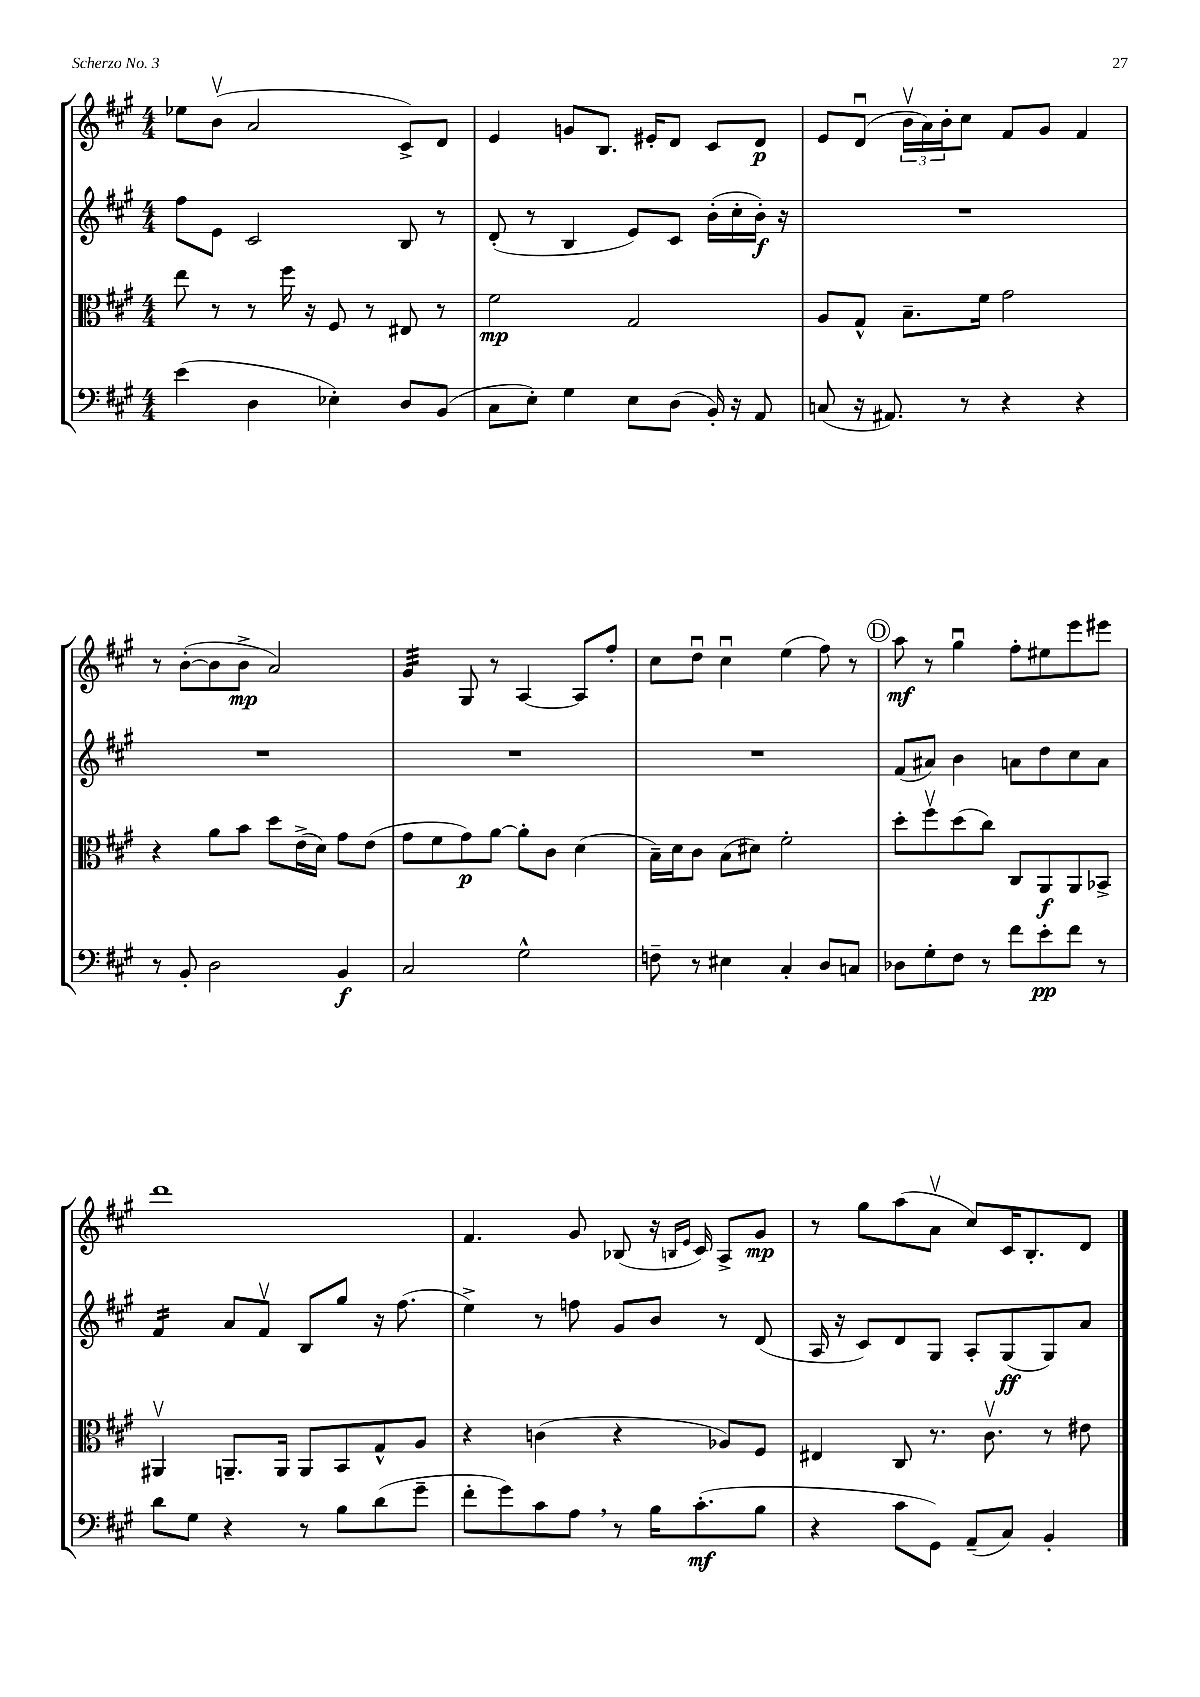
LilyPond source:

<<
\new StaffGroup <<
\new Staff = "s0" {
    \clef treble \key a \major \numericTimeSignature \time 4/4
    ees''8 b'8\upbow( a'2 cis'8->) d'8 |
    e'4 g'8 b8. eis'16-. d'8 cis'8 d'8\p |
    e'8 d'8\downbow( \tuplet 3/2 { b'16\upbow a'16) b'16-. } cis''8 fis'8 gis'8 fis'4 |
    r8 b'8~-.( b'8 b'8->\mp a'2) |
    gis'4:32 gis8 r8 a4~ a8 fis''8-. |
    cis''8 d''8\downbow cis''4\downbow e''4( fis''8) r8 |
    \mark \markup { \circle "D" } a''8\mf r8 gis''4\downbow fis''8-. eis''8 e'''8 eis'''8 |
    d'''1 |
    fis'4. gis'8 bes8( r16 \grace { b16 e'16 } cis'16) a8-> gis'8\mp |
    r8 gis''8 a''8( a'8\upbow cis''8) cis'16 b8.-. d'8 \bar "|." |
}
\new Staff = "s1" {
    \clef treble \key a \major \numericTimeSignature \time 4/4
    fis''8 e'8 cis'2 b8 r8 |
    d'8-.( r8 b4 e'8) cis'8 b'16-.( cis''16-. b'16-.\f) r16 |
    R1 |
    R1 |
    R1 |
    R1 |
    \mark \markup { \circle "D" } fis'8( ais'8) b'4 a'8 d''8 cis''8 a'8 |
    fis'4:16 a'8 fis'8\upbow b8 gis''8 r16 fis''8.( |
    e''4->) r8 f''8 gis'8 b'8 r8 d'8( |
    a16 r16 cis'8) d'8 gis8 a8-. gis8\ff( gis8) a'8 \bar "|." |
}
\new Staff = "s2" {
    \clef alto \key a \major \numericTimeSignature \time 4/4
    e''8 r8 r8 fis''16 r16 fis8 r8 eis8 r8 |
    fis'2\mp gis2 |
    a8 gis8-^ b8.-- fis'16 gis'2 |
    r4 a'8 b'8 d''8 e'16->( d'16) gis'8 e'8( |
    gis'8 fis'8 gis'8\p) a'8~ a'8-. cis'8 d'4( |
    b16--) d'16 cis'8 b8( dis'8) fis'2-. |
    \mark \markup { \circle "D" } d''8-. fis''8\upbow d''8( cis''8) cis8 a,8\f a,8 bes,8-> |
    ais,4\upbow a,8.-- a,16 a,8 b,8 gis8-^ a8 |
    r4 c'4( r4 aes8) fis8 |
    eis4 cis8 r8. cis'8.\upbow r8 eis'8 \bar "|." |
}
\new Staff = "s3" {
    \clef bass \key a \major \numericTimeSignature \time 4/4
    e'4( d4 ees4-.) d8 b,8( |
    cis8 e8-.) gis4 e8 d8( b,16-.) r16 a,8 |
    c8( r16 ais,8.) r8 r4 r4 |
    r8 b,8-. d2 b,4\f |
    cis2 gis2-^ |
    f8-- r8 eis4 cis4-. d8 c8 |
    \mark \markup { \circle "D" } des8 gis8-. fis8 r8 fis'8 e'8-.\pp fis'8 r8 |
    d'8 gis8 r4 r8 b8 d'8( gis'8-- |
    fis'8-. gis'8) cis'8 a8 \breathe r8 b16 cis'8.-.\mf( b8 |
    r4 cis'8 gis,8) a,8--( cis8) b,4-. \bar "|." |
}
>>
>>
\layout { \context { \Score \remove "Bar_number_engraver" } }
